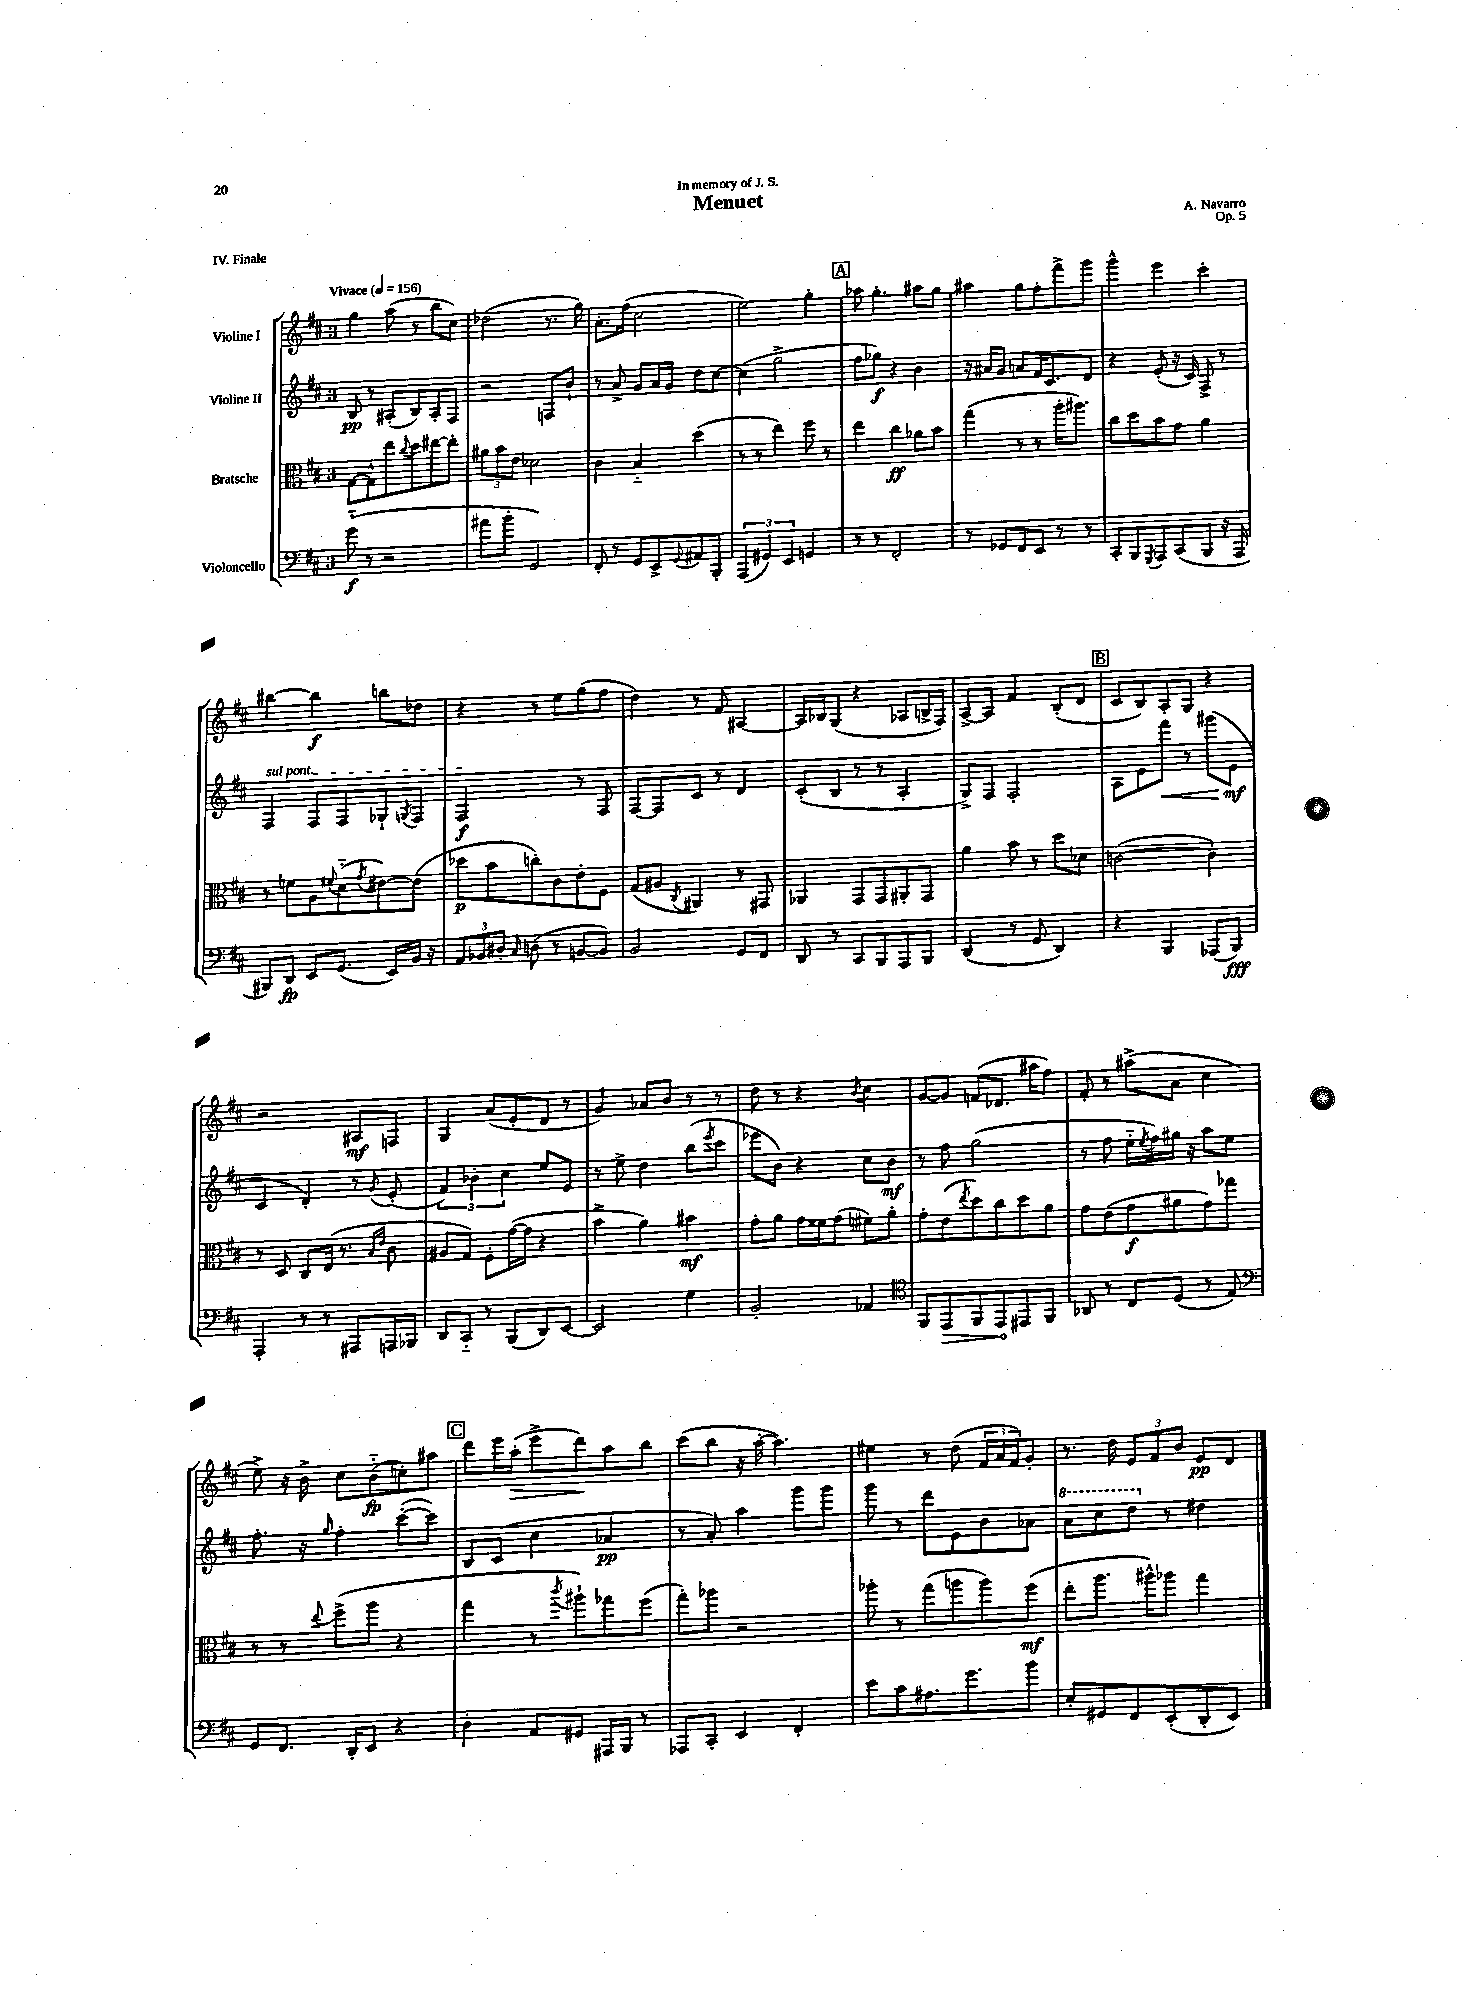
\header { title = "Menuet" composer = "A. Navarro" dedication = "In memory of J. S." opus = "Op. 5" piece = "IV. Finale" }
<<
\new StaffGroup <<
\new Staff = "s0" \with { instrumentName = "Violine I" } {
    \clef treble \key d \major \once \override Staff.TimeSignature.style = #'single-digit \time 3/4 \tempo "Vivace" 4 = 156
    g''4 a''8( r8 b''8 cis''8) |
    des''2( r8. g''16) |
    a'8.-. fis''16( cis''2 |
    e''2) g''4-. |
    \mark \markup { \box "A" } aes''8 g''4.-. ais''8 g''8 |
    ais''4 g''8 fis''8-. fis'''8-> g'''8 |
    g'''4-^ e'''4 cis'''4-. |
    bis''4~ bis''4\f b''8 des''8 |
    r4 r8 e''8 g''8( fis''8 |
    d''4) r8 fis'8 ais4~ |
    ais16 bes16 g8( r4 aes8 b16-> fis16) |
    a8~-> a8 fis'4 b8-.( d'8 |
    \mark \markup { \box "B" } cis'8 b8) a8-. g8 r4 |
    r2 ais8\mf f8 |
    g4 a'8( e'8-. d'8 r8 |
    g'4) aes'8 b'8 r8 r8 |
    d''8 r8 r4 \acciaccatura { b'8 } cis''4 |
    g'8~ g'8 f'8( des'8. ais''16 fis''8) |
    fis'8-. r8 ais''8->( a'8 cis''4 |
    e''8->) r16 b'16-> cis''8 b'8-_\fp( c''8-.) ais''8 |
    \mark \markup { \box "C" } d'''8 e'''16 a''16-.\>( e'''8-> d'''8\!) a''8 b''8 |
    cis'''8( b''8 r16 a''16~-. a''4.) |
    eis''4 r8 d''8( \tuplet 3/2 { fis'16 a'16 fis'16) } g'8-. |
    r8. d''16 \tuplet 3/2 { e'8 fis'8 b'8 } e'8\pp d'8 \bar "|." |
}
\new Staff = "s1" \with { instrumentName = "Violine II" } {
    \clef treble \key d \major \once \override Staff.TimeSignature.style = #'single-digit \time 3/4
    b8\pp r8 ais8-.( b8) ais8-. fis8 |
    r2 f8 b'8-! |
    r8 a'8-> g'8 a'16 g'16 d''8 cis''8~ |
    cis''4( g''2-> |
    \mark \markup { \box "A" } fis''8 ges''8\f) r4 b'4 |
    r16 ais'16 g'8 a'8 fis'16 cis'8. d'8 |
    r4 e'8-.( r16 cis'16) fis8-> r8 |
    \once \override TextSpanner.bound-details.left.text = \markup { \italic "sul pont." } fis4\startTextSpan fis8 fis8 ges8-! \acciaccatura { g8 } fis8 |
    fis2\f\stopTextSpan r8 fis8 |
    fis8~ fis8 cis'8 r8 d'4 |
    cis'8-.( b8 r8 r8 a4-. |
    g8->) fis8 fis2-. |
    \mark \markup { \box "B" } a8 e'8 fis'''8\< r8 gis'''8( e'8\mf\! |
    cis'4 d'4-.) r8 \acciaccatura { g'8 } e'8-.( |
    \tuplet 3/2 { fis'4) bes'4-. cis''4 } e''8 e'8 |
    r8 e''8-> d''4 b''8( \acciaccatura { e'''8 } cis'''8 |
    ees'''8 b'8) r4 cis''8 b'8\mf |
    r8 fis''8 g''2( |
    r8 fis''8 e''16-_ \acciaccatura { e''8 } fis''16) gis''16 r16 a''8 e''8 |
    fis''8.-. r16 \grace { g''16 } fis''4-. cis'''8~-.( cis'''8) |
    \mark \markup { \box "C" } b8 cis'8( cis''4 aes'4\pp |
    r8 a'8-.) a''4 g'''8 g'''8 |
    g'''8 r8 d'''8 e'8 b'8 aes'8 |
    \ottava #1 a''8 cis'''8 d'''8 \ottava #0 r8 dis''4 \bar "|." |
}
\new Staff = "s2" \with { instrumentName = "Bratsche" } {
    \clef alto \key d \major \once \override Staff.TimeSignature.style = #'single-digit \time 3/4
    g8~ g8-^ e''8 \appoggiatura { cis''8 } d''8 eis''8~ eis''8-. |
    \tuplet 3/2 { ais'8 b'8 e'8 } des'2 |
    cis'4 b4-_ d''4( |
    r8 r8 e''4) fis''8 r8 |
    \mark \markup { \box "A" } e''4 cis''4\ff aes'8 b'8 |
    g''4( r8 r8 a''16-. ais''8.) |
    cis''8 d''8 b'8 g'8 a'4 |
    r8 f'8 a8 \appoggiatura { fis'8 } d'8-_( \acciaccatura { g'8 } eis'8~) eis'8( |
    des''8\p b'8 c''8-.) cis'8 e'8-. fis8 |
    g8( ais8 \acciaccatura { cis8 } ais,4) r8 gis,8 |
    aes,4 g,8 g,8 ais,8-. g,8 |
    a'4 b'8 r8 d''8 des'8 |
    \mark \markup { \box "B" } c'2~( c'4-.) |
    r8 d8 cis8 e16( r8. \grace { b16 e'16 } cis'8 |
    ais8 g8) fis8-. g'16~( g'16 r4 |
    b'4-> a'4) bis'4\mf |
    g'8-. a'8 g'16 fisis'16 g'8( fis'8) a'8-. |
    g'8-. e'8( \acciaccatura { e''8 } d''8) cis''8 d''8 a'8 |
    g'8 e'8( g'8\f ais'8 g'8) ges''8 |
    r8 r8 \appoggiatura { e''8 } fis''8->( a''8 r4 |
    \mark \markup { \box "C" } g''4 r8 \acciaccatura { cis'''8 } ais''8-!) ges''8 fis''8( |
    g''8-.) aes''8 r2 |
    aes''8-. r8 g''8( a''8 a''8) fis''8\mf( |
    e''8-. a''8. ais''16-^) aes''8 g''4 \bar "|." |
}
\new Staff = "s3" \with { instrumentName = "Violoncello" } {
    \clef bass \key d \major \once \override Staff.TimeSignature.style = #'single-digit \time 3/4
    g'8-_\f( r8 r2 |
    ais'8 b'8-. g,2) |
    fis,8-. r8 g,8 e,8-> \appoggiatura { g,8 } ais,8 b,,8-. |
    \tuplet 3/2 { a,,4( gis,4) e,4 } g,4 |
    \mark \markup { \box "A" } r8 r8 fis,2-. |
    r8 ges,8 fis,8 e,8 r8 r8 |
    cis,8-. b,,8 \acciaccatura { g,,8 } a,,8 cis,8( b,,8 r16 a,,16 |
    bis,,8) d,8\fp e,8 g,8.( e,16) b,16 r16 |
    \tuplet 3/2 { a,8 bes,8 dis8-. } \grace { cis16 } d8( r8 b,8~ b,8) |
    b,2 g,8 fis,8 |
    d,8 r8 cis,8 b,,8 a,,8 b,,8 |
    d,4( r8 g,8 d,4) |
    \mark \markup { \box "B" } r4 b,,4 aes,,8( b,,8\fff) |
    a,,4-. r8 r8 ais,,8 a,,16 bes,,16 |
    d,8 cis,8-_ r8 b,,8( d,8) e,8~ |
    e,2 g4 |
    b,2-. aes,4 |
    \clef tenor fis,8 \once \override Hairpin.circled-tip = ##t e,8\> fis,8 e,8\! eis,8 fis,8 |
    aes,8 r8 cis8 d8( r8 e8) |
    \clef bass g,8 fis,8. d,16-. e,8 r4 |
    \mark \markup { \box "C" } d4-. a,8 gis,8 ais,,16 b,,16 r8 |
    aes,,8 cis,8-. e,4 fis,4-. |
    e'8 cis'8 ais8. g'8. b'8 |
    e8-. gis,8 fis,8 e,8-.( d,8-. e,8) \bar "|." |
}
>>
>>
\layout { \context { \Score \remove "Bar_number_engraver" } }
